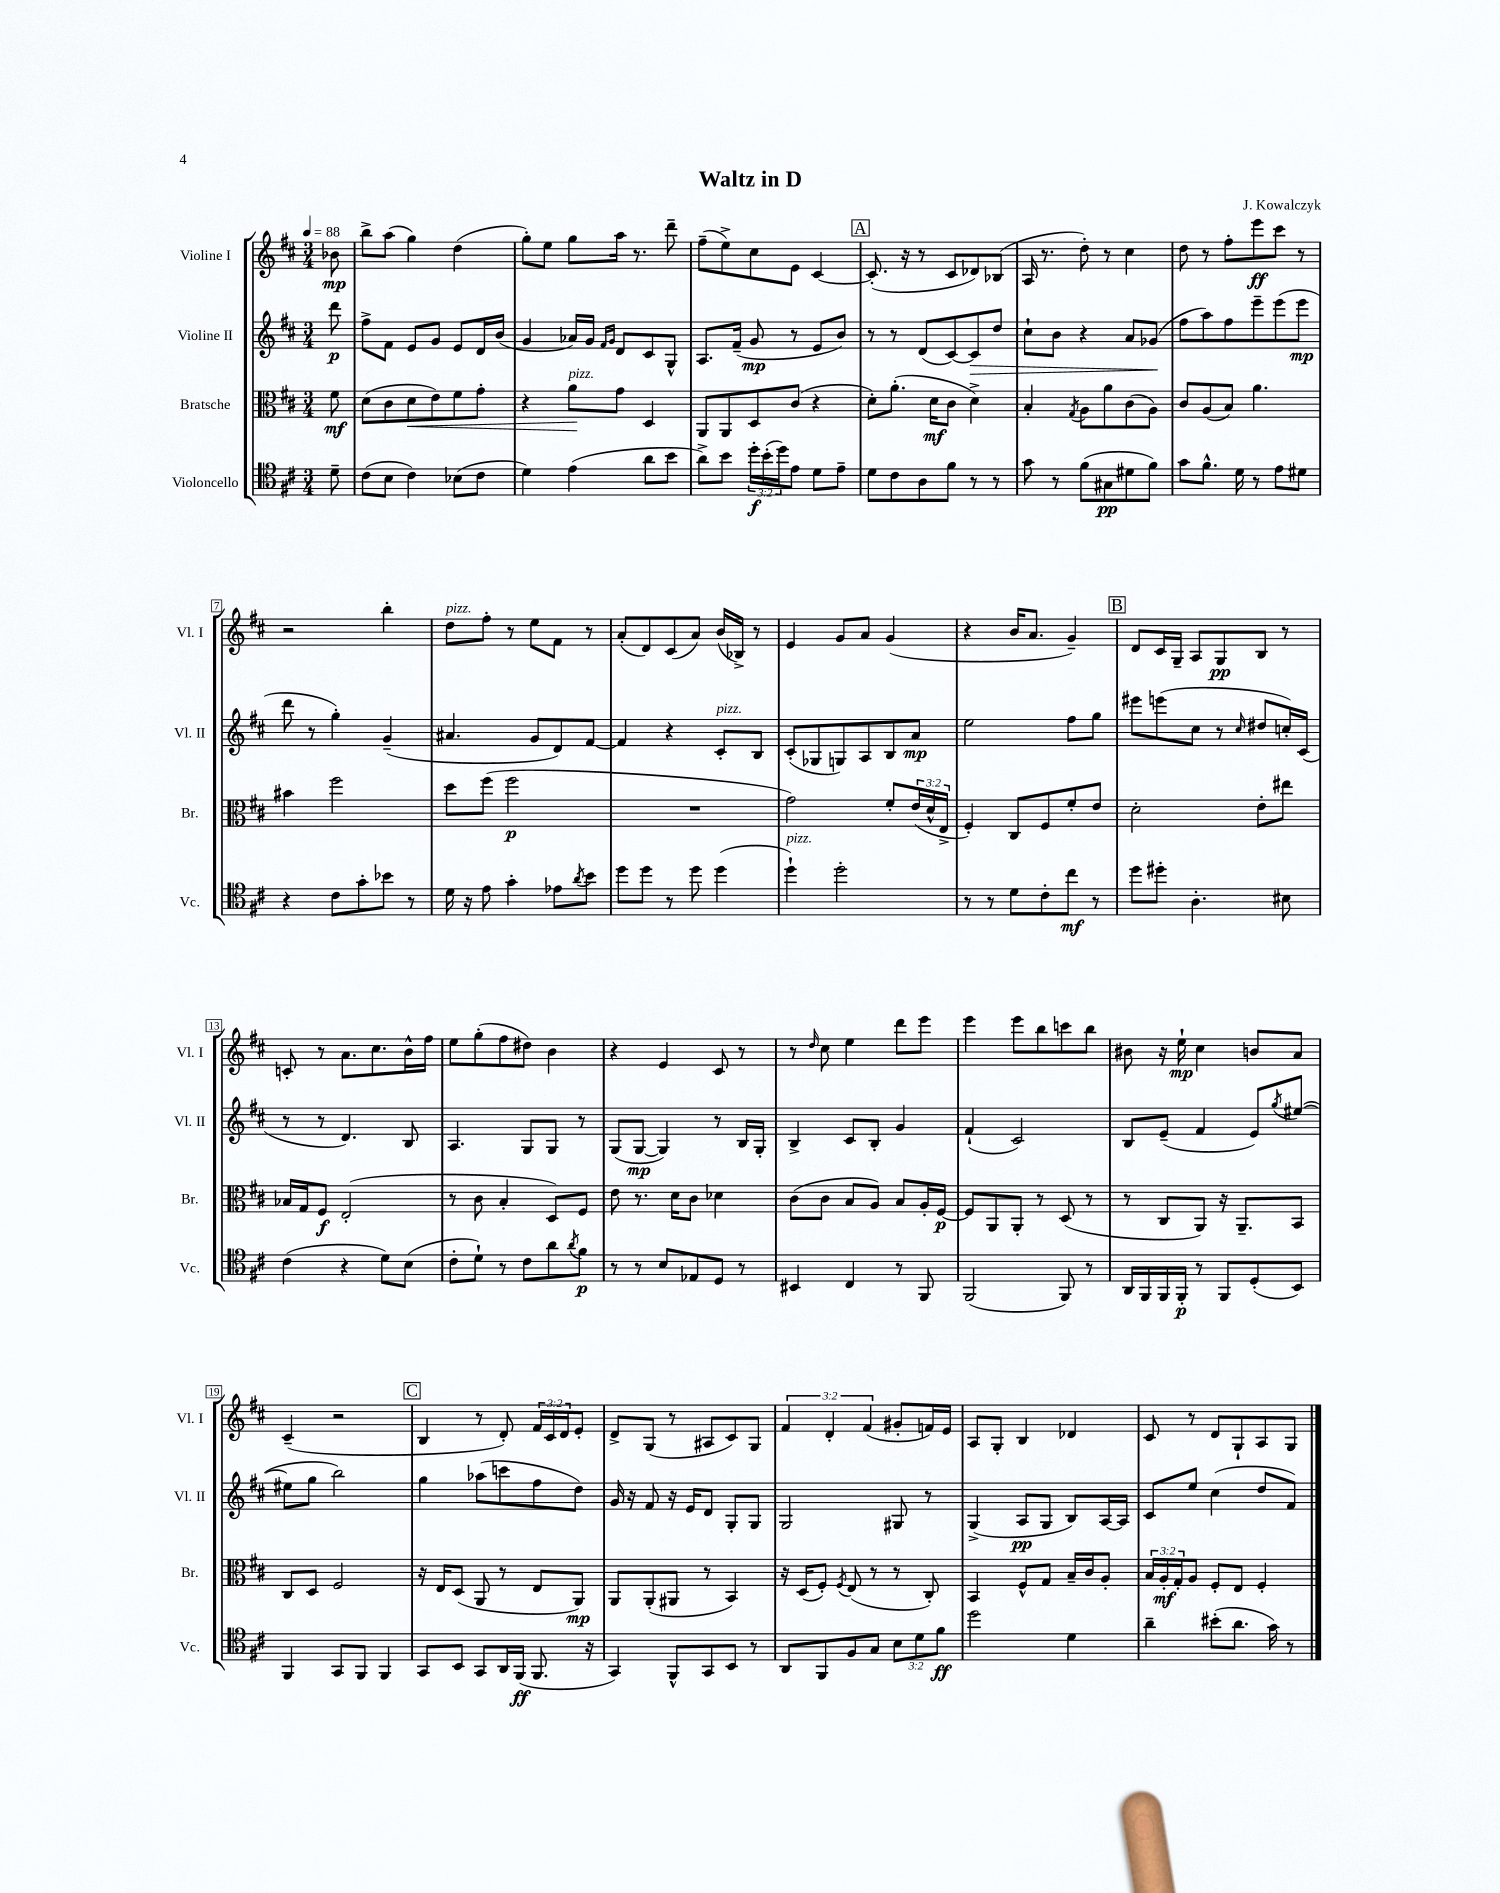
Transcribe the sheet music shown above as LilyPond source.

\header { title = "Waltz in D" composer = "J. Kowalczyk" }
<<
\new StaffGroup <<
\new Staff = "s0" \with { instrumentName = "Violine I" shortInstrumentName = "Vl. I" } {
    \clef treble \key d \major \numericTimeSignature \time 3/4 \override Staff.TupletNumber.text = #tuplet-number::calc-fraction-text \partial 8 \tempo 4 = 88
    bes'8\mp |
    b''8-> a''8( g''4) d''4( |
    g''8-.) e''8 g''8 a''16 r8. d'''8-- |
    fis''8--( e''8->) cis''8 e'8 cis'4~ |
    \mark \markup { \box "A" } cis'8.-.( r16 r8 cis'8 des'8) bes8( |
    a16 r8. d''8-.) r8 cis''4 |
    d''8 r8 fis''8-. e'''8\ff cis'''8 r8 |
    r2 b''4-. |
    d''8^\markup { \italic "pizz." } fis''8-. r8 e''8 fis'8 r8 |
    a'8-.( d'8) cis'8( a'8) b'16( bes16->) r8 |
    e'4 g'8 a'8 g'4( |
    r4 b'16 a'8. g'4--) |
    \mark \markup { \box "B" } d'8 cis'16 g16-- a8 g8\pp b8 r8 |
    c'8-. r8 a'8. cis''8. b'16-^ fis''16 |
    e''8 g''8-.( fis''8 dis''8) b'4 |
    r4 e'4 cis'8 r8 |
    r8 \grace { d''16 } cis''8 e''4 d'''8 e'''8 |
    e'''4 e'''8 b''8 c'''8 b''8 |
    bis'8 r16 e''16-!\mp cis''4 b'8 a'8 |
    cis'4--( r2 |
    \mark \markup { \box "C" } b4 r8 d'8-.) \tuplet 3/2 { fis'16 cis'16 d'16 } e'8-. |
    d'8-> g8( r8 ais8 cis'8) g8 |
    \tuplet 3/2 { fis'4 d'4-. fis'4( } gis'8-. f'16) e'16 |
    a8 g8-. b4 des'4 |
    cis'8 r8 d'8 g8-! a8 g8 \bar "|." |
}
\new Staff = "s1" \with { instrumentName = "Violine II" shortInstrumentName = "Vl. II" } {
    \clef treble \key d \major \numericTimeSignature \time 3/4 \partial 8
    d'''8\p |
    fis''8-> fis'8 e'8 g'8 e'8 d'16 b'16( |
    g'4 aes'16) g'16 \grace { fis'16 g'16 } d'8 cis'8 g8-^ |
    a8. fis'16--( g'8\mp r8 e'8 b'8) |
    \mark \markup { \box "A" } r8 r8 d'8( cis'8~) cis'8\> d''8 |
    cis''8-! b'8 r4 a'8 ges'8\!( |
    fis''8 a''8) fis''8 e'''8-- e'''8( e'''8\mp |
    d'''8 r8 g''4-.) g'4--( |
    ais'4. g'8 d'8) fis'8~ |
    fis'4 r4 cis'8-.^\markup { \italic "pizz." } b8 |
    cis'8-.( ges8 g8) a8 b8 a'8\mp |
    e''2 fis''8 g''8 |
    \mark \markup { \box "B" } eis'''8 e'''8( cis''8 r8 \grace { cis''16 } dis''8 c''16-.) cis'16( |
    r8 r8 d'4.) b8 |
    a4. g8 g8 r8 |
    g8( g8~\mp g4) r8 b16 g16-. |
    b4-> cis'8 b8-. g'4 |
    fis'4-!( cis'2) |
    b8 e'8--( fis'4 e'8) \acciaccatura { g''8 } eis''8~( |
    eis''8 g''8 b''2) |
    \mark \markup { \box "C" } g''4 aes''8( c'''8 fis''8 d''8) |
    g'16 r16 fis'8 r16 e'16 d'8 g8-. g8 |
    g2 gis8 r8 |
    g4->( a8\pp g8 b8) a16~ a16 |
    cis'8 e''8 cis''4( d''8 fis'8) \bar "|." |
}
\new Staff = "s2" \with { instrumentName = "Bratsche" shortInstrumentName = "Br." } {
    \clef alto \key d \major \numericTimeSignature \time 3/4 \override Staff.TupletNumber.text = #tuplet-number::calc-fraction-text \partial 8
    fis'8\mf |
    d'8( cis'8 d'8\< e'8) fis'8 g'8-. |
    r4 a'8\!^\markup { \italic "pizz." } g'8 d4 |
    a,8 a,8 d8 cis'8( r4 |
    \mark \markup { \box "A" } d'8-.) a'8.-.( d'16\mf cis'8 d'4->) |
    b4-. \acciaccatura { g8 } a8 a'8 cis'8( a8) |
    cis'8 a8( b8) a'4. |
    bis'4 fis''2 |
    d''8 fis''8( fis''2\p |
    R2. |
    g'2) fis'8-. \tuplet 3/2 { e'16( d'16-^ e16-> } |
    fis4-.) cis8 fis8 fis'8-. e'8 |
    \mark \markup { \box "B" } d'2-. e'8-. eis''8 |
    bes16 g16 fis8\f e2-.( |
    r8 cis'8 b4-. d8) fis8 |
    e'8 r8. d'16 cis'8 des'4 |
    cis'8( cis'8 b8 a8) b8 a16-. fis16~\p |
    fis8 a,8 a,8-. r8 d8( r8 |
    r8 cis8 a,8) r16 a,8.-- b,8 |
    cis8 d8 fis2 |
    \mark \markup { \box "C" } r16 e16 d8( a,8 r8 e8 a,8\mp) |
    a,8 a,8-.( ais,8 r8 b,4) |
    r16 d16( fis8-.) \acciaccatura { fis8 } e8( r8 r8 cis8-.) |
    b,4 fis8-^ g8 b16-- cis'16 a8-. |
    \tuplet 3/2 { b16 a16-.\mf g16-. } a8 fis8-. e8 fis4-. \bar "|." |
}
\new Staff = "s3" \with { instrumentName = "Violoncello" shortInstrumentName = "Vc." } {
    \clef tenor \key d \major \numericTimeSignature \time 3/4 \override Staff.TupletNumber.text = #tuplet-number::calc-fraction-text \partial 8
    d'8-- |
    cis'8( b8 cis'4) bes8( cis'8 |
    d'4) e'4( a'8 b'8 |
    a'8->) b'8 \tuplet 3/2 { d''16-.\f b'16-.( d''16) } e'8 d'8 e'8-- |
    \mark \markup { \box "A" } d'8 cis'8 a8 fis'8 r8 r8 |
    g'8 r8 fis'8( gis8\pp dis'8 fis'8) |
    g'8 fis'8.-^ d'16 r8 e'8 dis'8 |
    r4 cis'8 g'8-. bes'8 r8 |
    d'16 r16 e'8 g'4-. ees'8 \acciaccatura { a'8 } b'8 |
    d''8 d''8 r8 d''8 d''4( |
    d''4-!^\markup { \italic "pizz." }) d''2-. |
    r8 r8 d'8 cis'8-. cis''8\mf r8 |
    \mark \markup { \box "B" } d''8 dis''8-. a4.-. bis8 |
    cis'4( r4 d'8) b8( |
    cis'8-. d'8-!) r8 cis'8 a'8 \acciaccatura { a'8 } fis'8\p |
    r8 r8 b8 ees8 d8 r8 |
    bis,4 cis4 r8 fis,8 |
    fis,2( fis,8) r8 |
    a,16 fis,16 fis,16 fis,16-.\p r8 fis,8 d8-.( b,8) |
    fis,4 g,8 fis,8 fis,4 |
    \mark \markup { \box "C" } g,8 b,8 g,8 a,16 fis,16\ff( fis,8. r16 |
    g,4) fis,8-^ g,8 b,8 r8 |
    a,8 fis,8 fis8 g8 \tuplet 3/2 { b8 d'8 fis'8\ff } |
    d''2 d'4 |
    a'4-- bis'8-.( a'8. g'16) r8 \bar "|." |
}
>>
>>
\layout { \context { \Score \override BarNumber.stencil = #(make-stencil-boxer 0.1 0.3 ly:text-interface::print) } }
